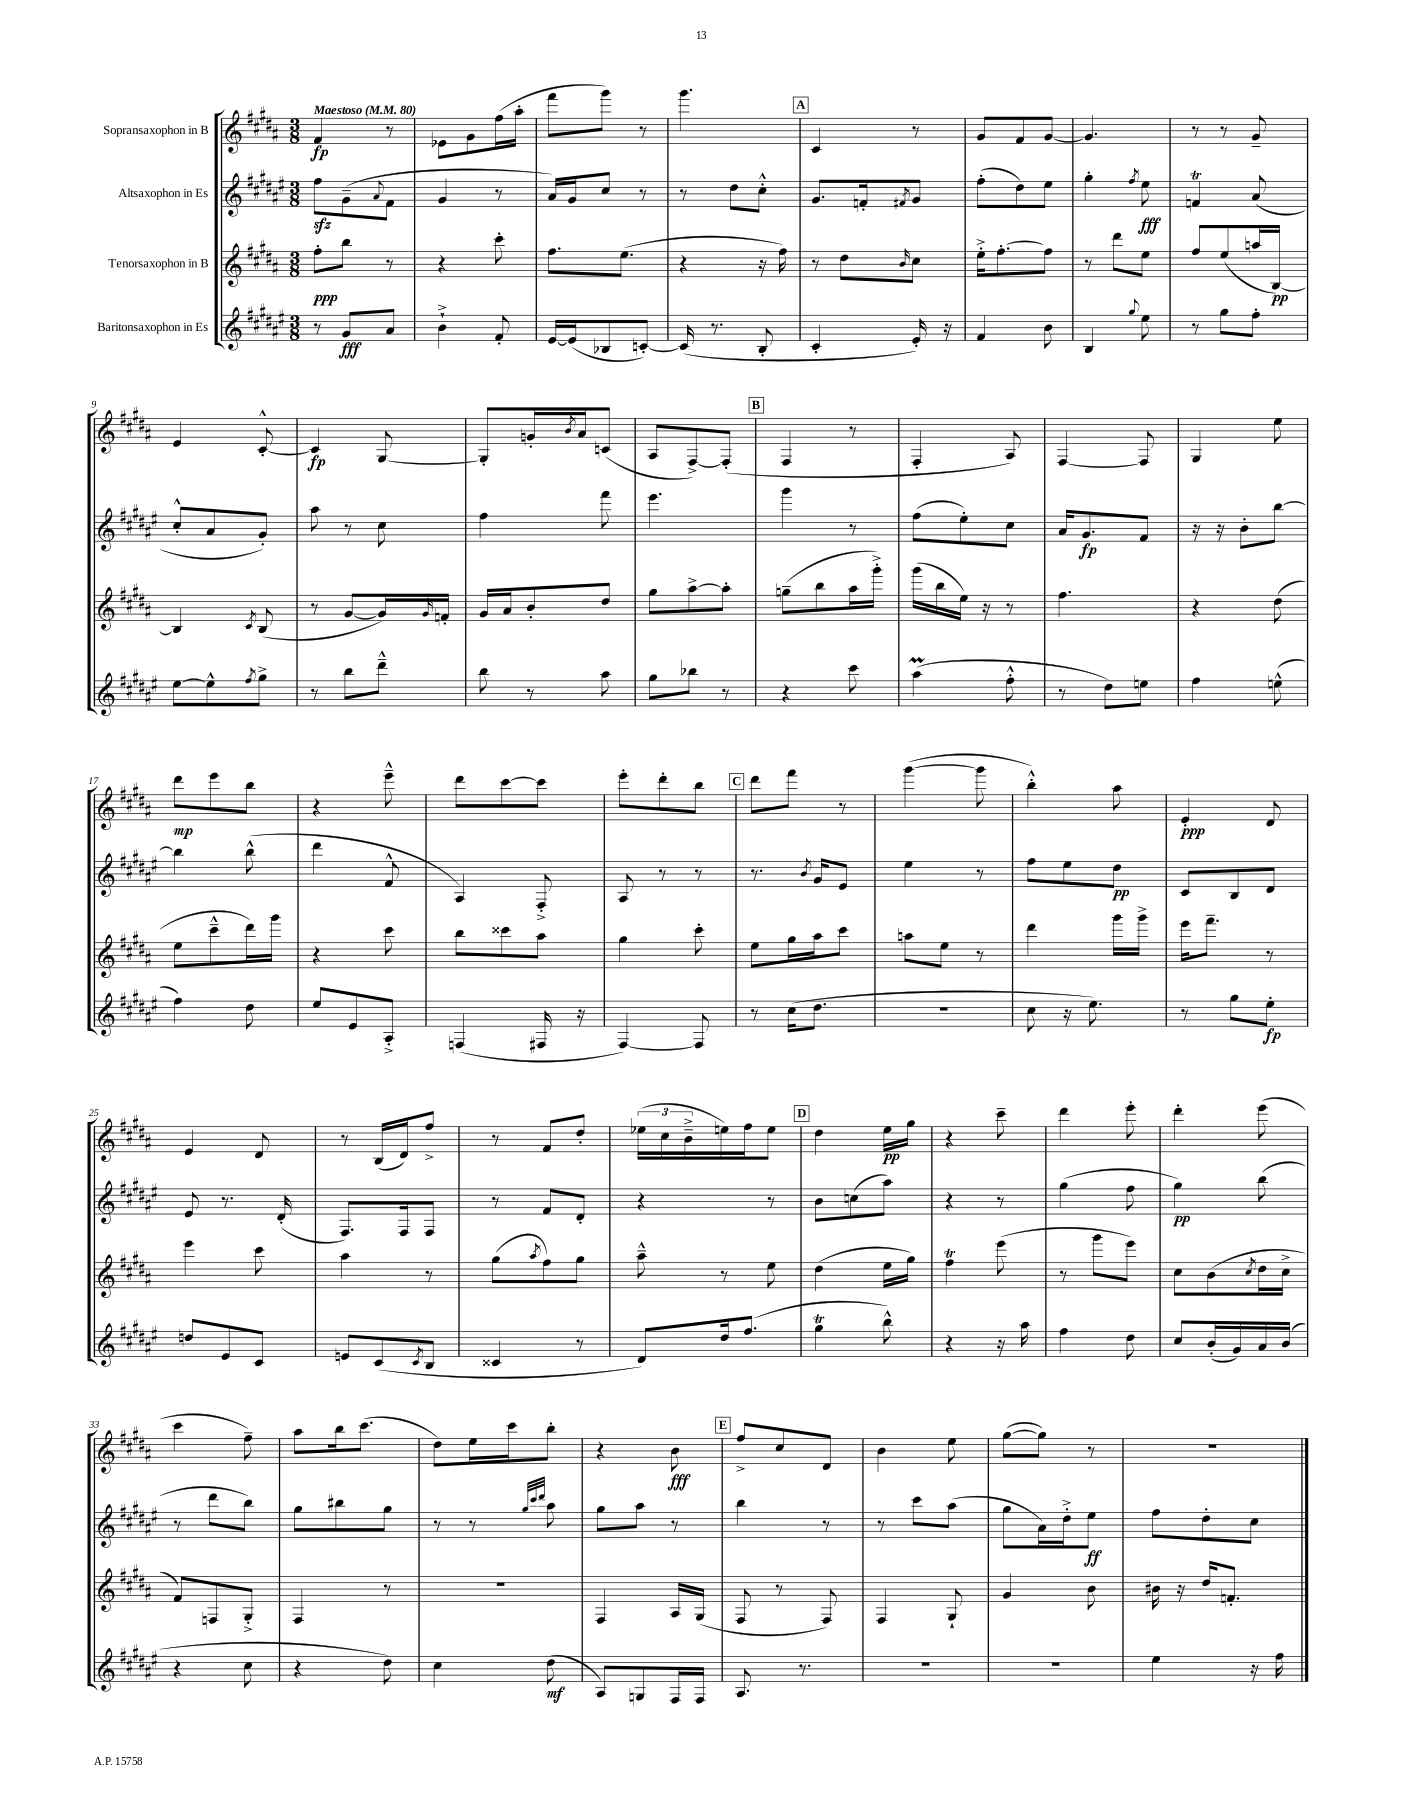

**kern	**dynam	**kern	**dynam	**kern	**dynam	**kern	**dynam
*part4	*part4	*part3	*part3	*part2	*part2	*part1	*part1
*staff4	*staff4	*staff3	*staff3	*staff2	*staff2	*staff1	*staff1
*I"Baritonsaxophon in Es	*	*I"Tenorsaxophon in B	*	*I"Altsaxophon in Es	*	*I"Sopransaxophon in B	*
*clefG2	*	*clefG2	*	*clefG2	*	*clefG2	*
*k[f#c#g#d#a#e#]	*	*k[f#c#g#d#a#]	*	*k[f#c#g#d#a#e#]	*	*k[f#c#g#d#a#]	*
*M3/8	*	*M3/8	*	*M3/8	*	*M3/8	*
*MM80	*	*MM80	*	*MM80	*	*MM80	*
=1	=1	=1	=1	=1	=1	=1	=1
!	!	!	!	!	!	!LO:TX:a:B:t=Maestoso	!
8r	.	8ff#'\L	ppp	8ff#zz\L	.	4f#/	fp
8g#/L	fff	8bb\J	.	(8g#~\	.	.	.
.	.	.	.	8qqa#/	.	.	.
8a#/J	.	8r	.	8f#\J	.	8r	.
=2	=2	=2	=2	=2	=2	=2	=2
4b`^\	.	4r	.	4g#/	.	8e-X\L	.
.	.	.	.	.	.	8g#\	.
8f#'/	.	8ccc#'\	.	8r	.	(16ff#\L	.
.	.	.	.	.	.	16aa#'\JJ	.
=3	=3	=3	=3	=3	=3	=3	=3
[16e#/LL	.	8.ff#\L	.	16a#/LL)	.	8fff#\L	.
(16e#/J]	.	.	.	16g#/J	.	.	.
8B-X/	.	.	.	8cc#/J	.	8ggg#\J)	.
.	.	(8.ee\J	.	.	.	.	.
[8cn'/J)	.	.	.	8r	.	8r	.
=4	=4	=4	=4	=4	=4	=4	=4
(16c/]	.	4r	.	8r	.	4.ggg#\	.
8.r	.	.	.	.	.	.	.
.	.	.	.	8dd#\L	.	.	.
8B'/	.	16r	.	8cc#'^^\J	.	.	.
.	.	16ff#\)	.	.	.	.	.
!!LO:REH:place=s1:t=A
=5	=5	=5	=5	=5	=5	=5	=5
4c#'/	.	8r	.	8.g#/L	.	4c#/	.
.	.	8dd#\L	.	.	.	.	.
.	.	.	.	16fn'/k	.	.	.
.	.	16qqb/	.	8qf#X/	.	.	.
16e#'/)	.	8cc#\J	.	8g#/J	.	8r	.
16r	.	.	.	.	.	.	.
=6	=6	=6	=6	=6	=6	=6	=6
4f#/	.	16ee'^\KL	.	(8ff#'\L	.	8g#/L	.
.	.	[8.ff#'\	.	.	.	.	.
.	.	.	.	8dd#\)	.	8f#/	.
8b\	.	8ff#\J]	.	8ee#\J	.	[8g#/J	.
=7	=7	=7	=7	=7	=7	=7	=7
4B/	.	8r	.	4gg#'\	.	4.g#/]	.
.	.	8ddd#\L	.	.	.	.	.
8qqgg#/	.	.	.	8qff#/	.	.	.
8ee#\	.	8ee\J	.	8ee#\	fff	.	.
=8	=8	=8	=8	=8	=8	=8	=8
8r	.	8ff#/L	.	4fnT/	.	8r	.
8gg#\L	.	(8ee/	.	.	.	8r	.
8ff#'\J	.	16aan/L	.	(8a#/	.	8g#~/	.
.	.	[16B/JJ)	pp	.	.	.	.
!!LO:LB:g=z
=9	=9	=9	=9	=9	=9	=9	=9
[8ee#\L	.	4B/]	.	8cc#'^^/L	.	4e/	.
8ee#^^\]	.	.	.	8a#/	.	.	.
8qff#/	.	8qc#/	.	.	.	.	.
8gg#^\J	.	(8B/	.	8g#'/J)	.	[8c#'^^/	.
=10	=10	=10	=10	=10	=10	=10	=10
8r	.	8r	.	8aa#\	.	4c#/]	fp
8bb\L	.	[8g#/L	.	8r	.	.	.
8ddd#~^^\J	.	16g#/L])	.	8cc#\	.	[8G#/	.
.	.	16qqg#/	.	.	.	.	.
.	.	16fn'/JJ	.	.	.	.	.
=11	=11	=11	=11	=11	=11	=11	=11
8bb\	.	16g#/LL	.	4ff#\	.	8G#'/L]	.
.	.	16a#/J	.	.	.	.	.
8r	.	8b'/	.	.	.	16gn'/L	.
.	.	.	.	.	.	8qb/	.
.	.	.	.	.	.	16a#/J	.
8aa#\	.	8dd#/J	.	8fff#\	.	(8cn/J	.
=12	=12	=12	=12	=12	=12	=12	=12
8gg#\L	.	8gg#\L	.	4.eee#\	.	8A#/L	.
8bb-X\J	.	[8aa#^\	.	.	.	[8F#^/)	.
8r	.	8aa#'\J]	.	.	.	(8F#'/J]	.
!!LO:REH:place=s1:t=B
=13	=13	=13	=13	=13	=13	=13	=13
4r	.	(8ggn~\L	.	4ggg#\	.	4F#/	.
.	.	8bb\	.	.	.	.	.
8ccc#\	.	16aa#\L	.	8r	.	8r	.
.	.	16ggg#'^\JJ)	.	.	.	.	.
=14	=14	=14	=14	=14	=14	=14	=14
(4aa#m\	.	(16ggg#\LL	.	(8ff#\L	.	4F#'/	.
.	.	16bb\	.	.	.	.	.
.	.	16ee\JJ)	.	8ee#'\)	.	.	.
.	.	16r	.	.	.	.	.
8ff#'^^\	.	8r	.	8cc#\J	.	8A#/)	.
=15	=15	=15	=15	=15	=15	=15	=15
8r	.	4.ff#\	.	16a#/KL	.	[4F#/	.
.	.	.	.	8.g#/	fp	.	.
8dd#\L)	.	.	.	.	.	.	.
8een\J	.	.	.	8f#/J	.	8F#/]	.
=16	=16	=16	=16	=16	=16	=16	=16
4ff#\	.	4r	.	16r	.	4G#/	.
.	.	.	.	16r	.	.	.
.	.	.	.	8b'\L	.	.	.
(8een^^\	.	(8dd#\	.	[8bb\J	.	8ee\	.
!!LO:LB:g=z
=17	=17	=17	=17	=17	=17	=17	=17
4ff#\)	.	8ee\L	.	4bb\]	.	8ddd#\L	mp
.	.	8ccc#~^^\	.	.	.	8eee\	.
8dd#\	.	16ddd#\L)	.	(8bb^^\	.	8bb\J	.
.	.	16ggg#\JJ	.	.	.	.	.
=18	=18	=18	=18	=18	=18	=18	=18
8ee#/L	.	4r	.	4ddd#\	.	4r	.
8e#/	.	.	.	.	.	.	.
8A#'^/J	.	8ccc#\	.	8f#^^/	.	8eee~^^\	.
=19	=19	=19	=19	=19	=19	=19	=19
(4Fn/	.	8bb\L	.	4A#/)	.	8ddd#\L	.
.	.	8ccc##X\	.	.	.	[8ccc#\	.
16F#X/	.	8aa#\J	.	8F#'^/	.	8ccc#\J]	.
16r	.	.	.	.	.	.	.
=20	=20	=20	=20	=20	=20	=20	=20
[4F#/)	.	4gg#\	.	8A#/	.	8eee'\L	.
.	.	.	.	8r	.	8ddd#'\	.
8F#/]	.	8ccc#'\	.	8r	.	8bb\J	.
!!LO:REH:place=s1:t=C
=21	=21	=21	=21	=21	=21	=21	=21
8r	.	8ee\L	.	8.r	.	8ddd#\L	.
(16cc#\KL	.	16gg#\L	.	.	.	8fff#\J	.
.	.	.	.	8qb/	.	.	.
8.dd#\J	.	16aa#\J	.	16g#/KL	.	.	.
.	.	8ccc#\J	.	8e#/J	.	8r	.
=22	=22	=22	=22	=22	=22	=22	=22
4.r	.	8aan\L	.	4ee#\	.	([4ggg#\	.
.	.	8ee\J	.	.	.	.	.
.	.	8r	.	8r	.	8ggg#\]	.
=23	=23	=23	=23	=23	=23	=23	=23
8cc#\	.	4ddd#\	.	8ff#\L	.	4bb'^^\)	.
16r	.	.	.	8ee#\	.	.	.
8.ee#\)	.	.	.	.	.	.	.
.	.	16ggg#\LL	.	8dd#\J	pp	8aa#\	.
.	.	16ggg#^\JJ	.	.	.	.	.
=24	=24	=24	=24	=24	=24	=24	=24
8r	.	16eee\KL	.	8c#/L	.	4e'/	ppp
.	.	8.fff#~\J	.	.	.	.	.
8gg#\L	.	.	.	8B/	.	.	.
8ee#'\J	fp	8r	.	8d#/J	.	8d#/	.
!!LO:LB:g=z
=25	=25	=25	=25	=25	=25	=25	=25
8ddn/L	.	4eee\	.	8e#/	.	4e/	.
8e#/	.	.	.	8.r	.	.	.
8c#/J	.	8ccc#\	.	.	.	8d#/	.
.	.	.	.	(16d#'/	.	.	.
=26	=26	=26	=26	=26	=26	=26	=26
8en/L	.	4aa#\	.	8.F#/L)	.	8r	.
(8c#/	.	.	.	.	.	(16B/LL	.
.	.	.	.	16F#/k	.	16d#/J)	.
8qc#/	.	.	.	.	.	.	.
8B/J	.	8r	.	8F#/J	.	8ff#^/J	.
=27	=27	=27	=27	=27	=27	=27	=27
4c##X/	.	(8gg#\L	.	8r	.	8r	.
.	.	8qaa#/	.	.	.	.	.
.	.	8ff#\)	.	8f#/L	.	8f#/L	.
8r	.	8gg#\J	.	8d#'/J	.	8dd#'/J	.
=28	=28	=28	=28	=28	=28	=28	=28
8d#/L)	.	8aa#~^^\	.	4r	.	(24ee-X\LL	.
.	.	.	.	.	.	24cc#\	.
.	.	.	.	.	.	24b~^\	.
16dd#/k	.	8r	.	.	.	16een\)	.
(8.ff#/J	.	.	.	.	.	16ff#\J	.
.	.	8ee\	.	8r	.	8ee\J	.
!!LO:REH:place=s1:t=D
=29	=29	=29	=29	=29	=29	=29	=29
4gg#T\	.	(4dd#\	.	8b\L	.	4dd#\	.
.	.	.	.	(8ccn\	.	.	.
8bb^^\)	.	16ee\LL	.	8aa#\J)	.	16ee\LL	pp
.	.	16gg#\JJ)	.	.	.	16gg#\JJ	.
=30	=30	=30	=30	=30	=30	=30	=30
4r	.	4ff#T\	.	4r	.	4r	.
16r	.	(8eee\	.	8r	.	8ccc#~\	.
16aa#\	.	.	.	.	.	.	.
=31	=31	=31	=31	=31	=31	=31	=31
4ff#\	.	8r	.	(4gg#\	.	4ddd#\	.
.	.	8ggg#\L	.	.	.	.	.
8dd#\	.	8eee\J)	.	8ff#\	.	8eee'\	.
=32	=32	=32	=32	=32	=32	=32	=32
8cc#/L	.	8cc#\L	.	4gg#\)	pp	4ddd#'\	.
(16b'/L	.	(8b\	.	.	.	.	.
16g#/)	.	.	.	.	.	.	.
.	.	8qcc#/	.	.	.	.	.
16a#/	.	16dd#\L	.	(8bb\	.	(8eee\	.
(16b/JJ	.	16cc#^\JJ	.	.	.	.	.
!!LO:LB:g=z
=33	=33	=33	=33	=33	=33	=33	=33
4r	.	8f#/L)	.	8r	.	4ccc#\	.
.	.	8Fn/	.	8ddd#\L	.	.	.
8cc#\	.	8G#'^/J	.	8bb\J)	.	8ff#~\)	.
=34	=34	=34	=34	=34	=34	=34	=34
4r	.	4F#/	.	8gg#\L	.	8aa#\L	.
.	.	.	.	8bb#X\	.	16bb\k	.
.	.	.	.	.	.	(8.ccc#\J	.
8dd#\)	.	8r	.	8gg#\J	.	.	.
=35	=35	=35	=35	=35	=35	=35	=35
4cc#\	.	4.r	.	8r	.	8dd#\L)	.
.	.	.	.	8r	.	16ee\L	.
.	.	.	.	.	.	16ccc#\J	.
.	.	.	.	32qqgg#/LLL	.	.	.
.	.	.	.	32qqccc#/	.	.	.
.	.	.	.	32qqddd#/JJJ	.	.	.
(8dd#\	mf	.	.	8aa#\	.	8bb'\J	.
=36	=36	=36	=36	=36	=36	=36	=36
8A#/L)	.	4F#/	.	8gg#\L	.	4r	.
8Gn/	.	.	.	8aa#\J	.	.	.
16F#/L	.	16A#/LL	.	8r	.	8b\	fff
16F#/JJ	.	(16G#/JJ	.	.	.	.	.
!!LO:REH:place=s1:t=E
=37	=37	=37	=37	=37	=37	=37	=37
8.A#/	.	8F#/	.	4bb\	.	8ff#^/L	.
.	.	8r	.	.	.	8cc#/	.
8.r	.	.	.	.	.	.	.
.	.	8F#/)	.	8r	.	8d#/J	.
=38	=38	=38	=38	=38	=38	=38	=38
4.r	.	4F#/	.	8r	.	4b\	.
.	.	.	.	8ccc#\L	.	.	.
.	.	8G#`/	.	(8aa#\J	.	8ee\	.
=39	=39	=39	=39	=39	=39	=39	=39
4.r	.	4g#/	.	8gg#\L	.	([8gg#\L	.
.	.	.	.	16a#\L)	.	8gg#\J])	.
.	.	.	.	16dd#'^\J	.	.	.
.	.	8b\	.	8ee#\J	ff	8r	.
=40	=40	=40	=40	=40	=40	=40	=40
4ee#\	.	16b#X\	.	8ff#\L	.	4.r	.
.	.	16r	.	.	.	.	.
.	.	16dd#/KL	.	8dd#'\	.	.	.
.	.	8.fn'/J	.	.	.	.	.
16r	.	.	.	8cc#\J	.	.	.
16ff#\	.	.	.	.	.	.	.
==	==	==	==	==	==	==	==
*-	*-	*-	*-	*-	*-	*-	*-
